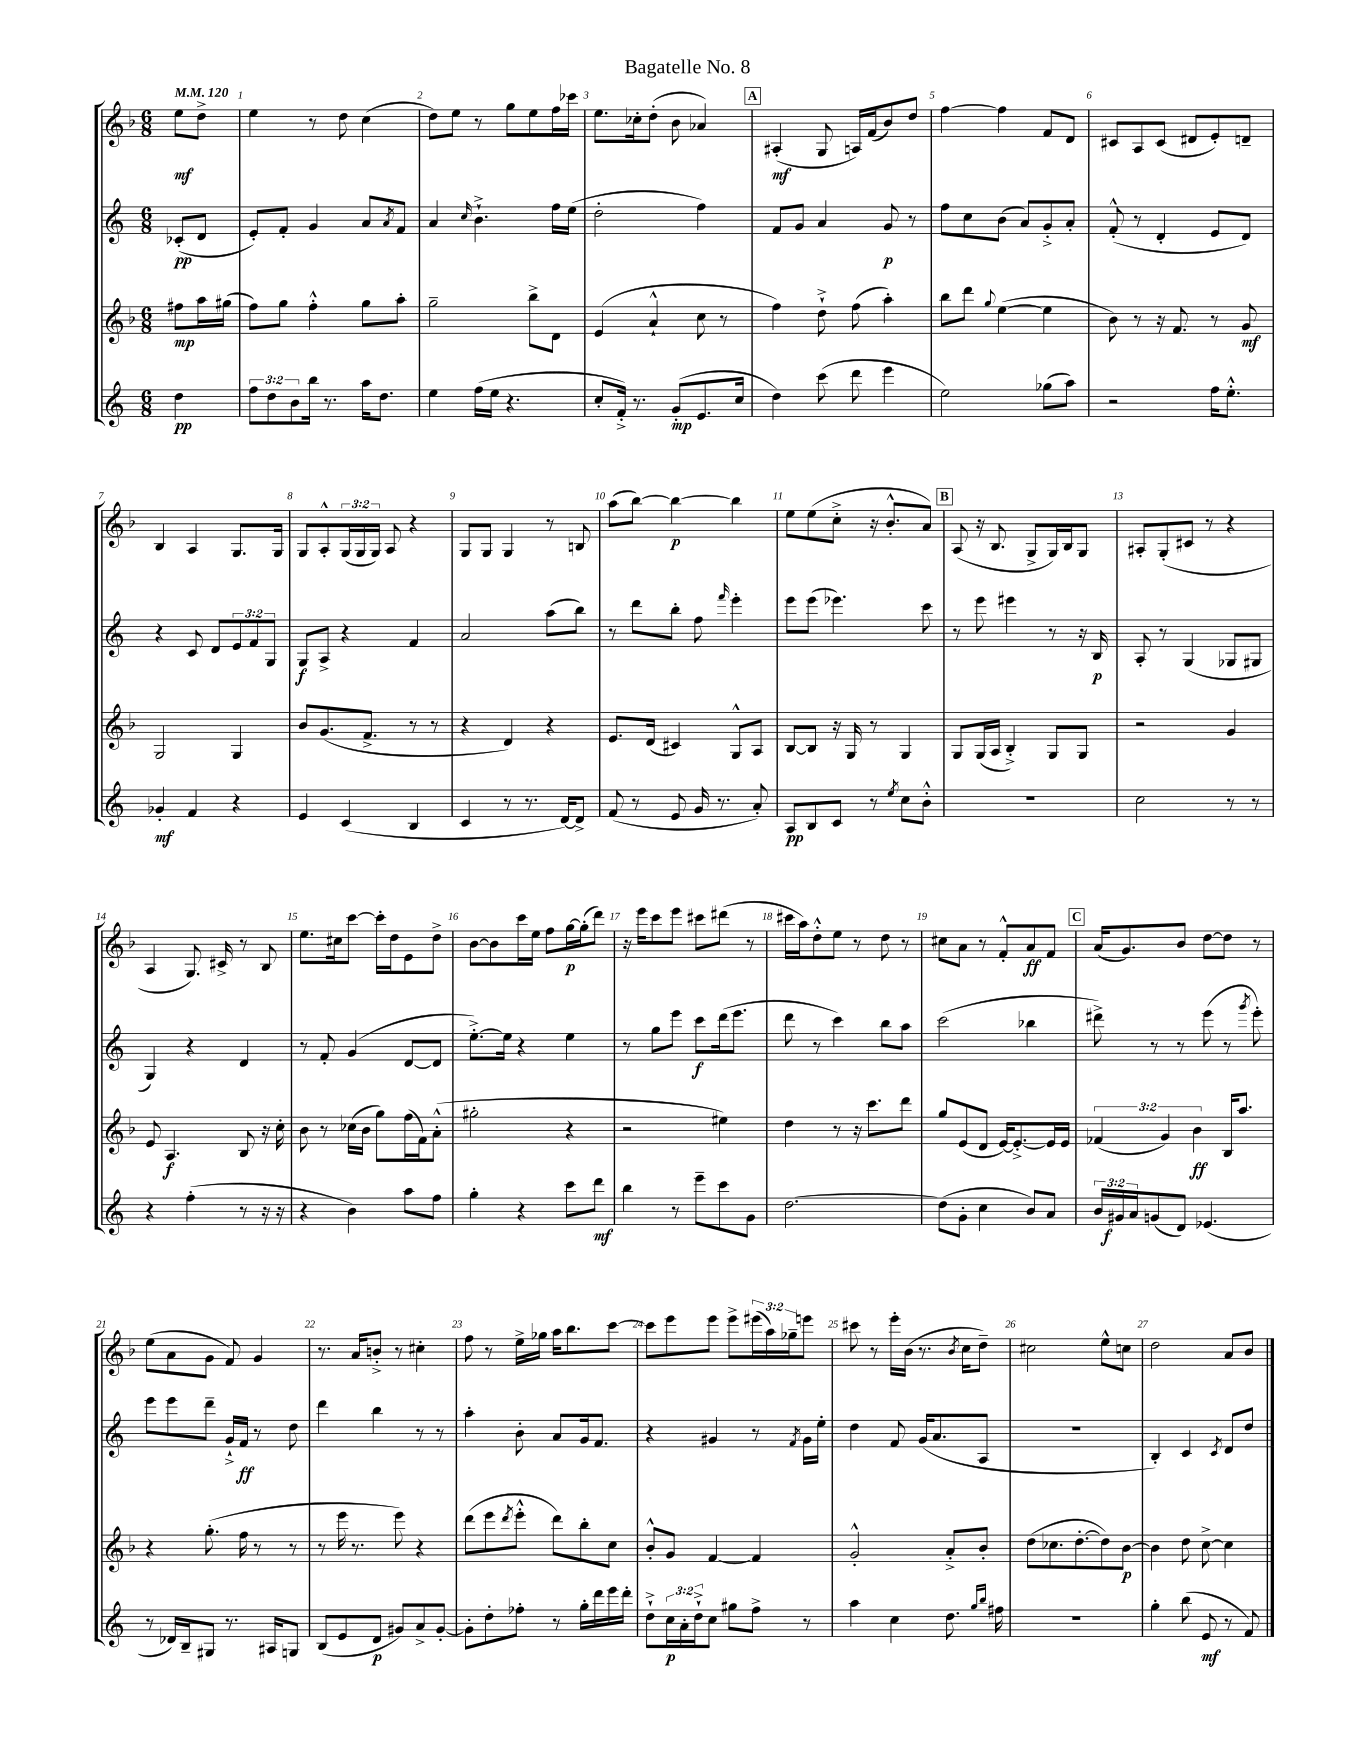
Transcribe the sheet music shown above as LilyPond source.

\header { title = "Bagatelle No. 8" }
<<
\new StaffGroup <<
\new Staff = "s0" {
    \clef treble \key f \major \numericTimeSignature \time 6/8 \override Staff.TupletNumber.text = #tuplet-number::calc-fraction-text \partial 4 \tempo 4 = 120
    e''8\mf d''8-> |
    e''4 r8 d''8 c''4( |
    d''8) e''8 r8 g''8 e''8 f''16 ces'''16 |
    e''8. ces''16-. d''8-.( bes'8 aes'4) |
    \mark \markup { \box "A" } ais4-.\mf( g8 a16) f'16( bes'8) d''8 |
    f''4~ f''4 f'8 d'8 |
    cis'8 a8 cis'8( dis'8 e'8-.) d'8-- |
    bes4 a4 g8. g16 |
    g8 a8-.-^ \tuplet 3/2 { g16( g16 g16) } a8 r4 |
    g8 g8 g4 r8 b8 |
    a''8( bes''8~) bes''4~\p bes''4 |
    e''8 e''8( c''8-.-> r16 bes'8.-.-^ a'8) |
    \mark \markup { \box "B" } a8( r16 bes8. g8-> g16) bes16 g8 |
    ais8-. g8-.( cis'8 r8 r4 |
    a4 g8.) cis'16-> r8 bes8 |
    e''8. cis''16 c'''8~ c'''16-. d''16 e'8 d''8-> |
    bes'8~ bes'8 c'''16 e''16 f''8 g''16~\p g''16-.( d'''8) |
    r16 e'''16 c'''8 e'''8 cis'''8 dis'''8( r8 |
    cis'''16 a''16) d''8-.-^ e''8 r8 d''8 r8 |
    cis''8 a'8 r8 f'8-.-^ a'8\ff f'8 |
    \mark \markup { \box "C" } a'16( g'8.) bes'8 d''8~ d''8 r8 |
    e''8( a'8 g'8 f'8) g'4 |
    r8. a'16 b'8-.-> r8 cis''4-. |
    f''8 r8 e''16-> ges''16 a''16 bes''8. c'''8~ |
    c'''8 e'''8 e'''8 e'''8-> \tuplet 3/2 { eis'''16( a''16) ges''16-- } e'''8 |
    cis'''8 r8 e'''16-. bes'16( r8. \acciaccatura { bes'8 } c''16 d''8--) |
    cis''2 e''8-^ c''8 |
    d''2 a'8 bes'8 \bar "|." |
}
\new Staff = "s1" {
    \clef treble \key c \major \numericTimeSignature \time 6/8 \override Staff.TupletNumber.text = #tuplet-number::calc-fraction-text \partial 4
    ces'8-.\pp( d'8 |
    e'8-.) f'8-. g'4 a'8 \acciaccatura { a'8 } f'8 |
    a'4 \grace { c''16 } b'4.-!-> f''16 e''16( |
    d''2-. f''4) |
    \mark \markup { \box "A" } f'8 g'8 a'4 g'8\p r8 |
    f''8 c''8 b'8( a'8) g'8-.-> a'8-. |
    f'8-.-^( r8 d'4-. e'8 d'8) |
    r4 c'8 d'8 \tuplet 3/2 { e'8 f'8 g8 } |
    g8\f a8-> r4 f'4 |
    a'2 a''8( b''8) |
    r8 d'''8 b''8-. f''8 \grace { f'''16 } e'''4-. |
    e'''8 e'''8( ees'''4.) c'''8 |
    \mark \markup { \box "B" } r8 e'''8 eis'''4 r8 r16 b16\p |
    a8-. r8 g4( ges8 gis8 |
    g4) r4 d'4 |
    r8 f'8-. g'4( d'8~ d'8 |
    e''8.~-.->) e''16 r4 e''4 |
    r8 g''8 e'''8 c'''8\f d'''16( e'''8. |
    d'''8 r8 c'''4) b''8 a''8 |
    c'''2( bes''4 |
    \mark \markup { \box "C" } dis'''8->) r8 r8 e'''8( r8 \acciaccatura { g'''8 } e'''8-.) |
    e'''8 e'''8 d'''8-- g'16-!-> f'16\ff r8 d''8 |
    d'''4 b''4 r8 r8 |
    a''4-. b'8-. a'8 g'16 f'8. |
    r4 gis'4 r8 \acciaccatura { f'8 } gis'16 e''16-. |
    d''4 f'8 g'16( a'8. a8 |
    R2. |
    b4-.) c'4 \acciaccatura { c'8 } d'8 d''8 \bar "|." |
}
\new Staff = "s2" {
    \clef treble \key f \major \numericTimeSignature \time 6/8 \override Staff.TupletNumber.text = #tuplet-number::calc-fraction-text \partial 4
    fis''8\mp a''16 gis''16( |
    f''8) g''8 f''4-.-^ g''8 a''8-. |
    g''2-- bes''8-> d'8 |
    e'4( a'4-!-^ c''8 r8 |
    \mark \markup { \box "A" } f''4) d''8-!-> f''8( a''4-.) |
    bes''8 d'''8 \appoggiatura { g''8 } e''4~( e''4 |
    bes'8) r8 r16 f'8. r8 g'8\mf |
    g2 g4 |
    bes'8 g'8.( f'8.-> r8 r8 |
    r4 d'4) r4 |
    e'8. d'16( cis'4) g8-^ a8 |
    bes8~ bes8 r16 g16 r8 g4 |
    \mark \markup { \box "B" } g8 g16( a16 bes4-.->) g8 g8 |
    r2 g'4 |
    e'8 a4.\f bes8 r16 c''16-. |
    bes'8 r8 ces''16( bes'16 g''8) f''16( f'16) a'8-.-^( |
    gis''2-. r4 |
    r2 eis''4) |
    d''4 r8 r16 c'''8. d'''8 |
    g''8 e'8( d'8 e'16~) e'8.~-.-> e'16 e'16 |
    \mark \markup { \box "C" } \tuplet 3/2 { fes'4( g'4) bes'4\ff } bes16 a''8. |
    r4 g''8.-.( f''16 r8 r8 |
    r8 e'''16 r8. e'''8) r4 |
    d'''8( e'''8 \acciaccatura { d'''8 } e'''8-.-^ d'''8) bes''8-. c''8 |
    bes'8-.-^ g'8 f'4~ f'4 |
    g'2-.-^ a'8-.-> bes'8-. |
    d''8( ces''8. d''8.~-. d''8) bes'8~\p |
    bes'4 d''8 c''8~-> c''4 \bar "|." |
}
\new Staff = "s3" {
    \clef treble \key c \major \numericTimeSignature \time 6/8 \override Staff.TupletNumber.text = #tuplet-number::calc-fraction-text \partial 4
    d''4\pp |
    \tuplet 3/2 { f''8 d''8 b'8 } b''16 r8. a''16 d''8. |
    e''4 f''16( e''16 r4. |
    c''8-. f'16-.->) r8. g'8-.\mp( e'8. c''16 |
    \mark \markup { \box "A" } d''4) c'''8( d'''8 e'''4 |
    e''2) ges''8( a''8) |
    r2 f''16 e''8.-.-^ |
    ges'4-.\mf f'4 r4 |
    e'4 c'4( b4 |
    c'4 r8 r8. d'16~) d'8-> |
    f'8( r8 e'8 g'16 r8. a'8-.) |
    a8\pp b8 c'8 r8 \acciaccatura { e''8 } c''8 b'8-.-^ |
    \mark \markup { \box "B" } R2. |
    c''2 r8 r8 |
    r4 f''4-.( r8 r16 r16 |
    r4 b'4) a''8 f''8 |
    g''4-. r4 c'''8 d'''8\mf |
    b''4 r8 e'''8-- c'''8 g'8 |
    d''2.~ |
    d''8( g'8-. c''4 b'8) a'8 |
    \mark \markup { \box "C" } \tuplet 3/2 { b'16 gis'16\f a'16 } g'8( d'8) ees'4.( |
    r8 des'16) b16-- gis8 r8. ais16 g8 |
    b8( e'8 d'8\p gis'8) a'8-> gis'8~-. |
    gis'8-. d''8-. fes''8-. r8 g''16-. d'''16 e'''16 d'''16-. |
    d''8-!-> \tuplet 3/2 { c''16\p a'16-. d''16-!-> } c''8 gis''8 f''8-> r8 |
    a''4 c''4 d''8. \grace { g''16 b''16 } fis''16 |
    R2. |
    g''4-. b''8( e'8\mf r8 f'8) \bar "|." |
}
>>
>>
\layout { \context { \Score \override BarNumber.break-visibility = ##(#f #t #t) barNumberVisibility = #all-bar-numbers-visible } }
